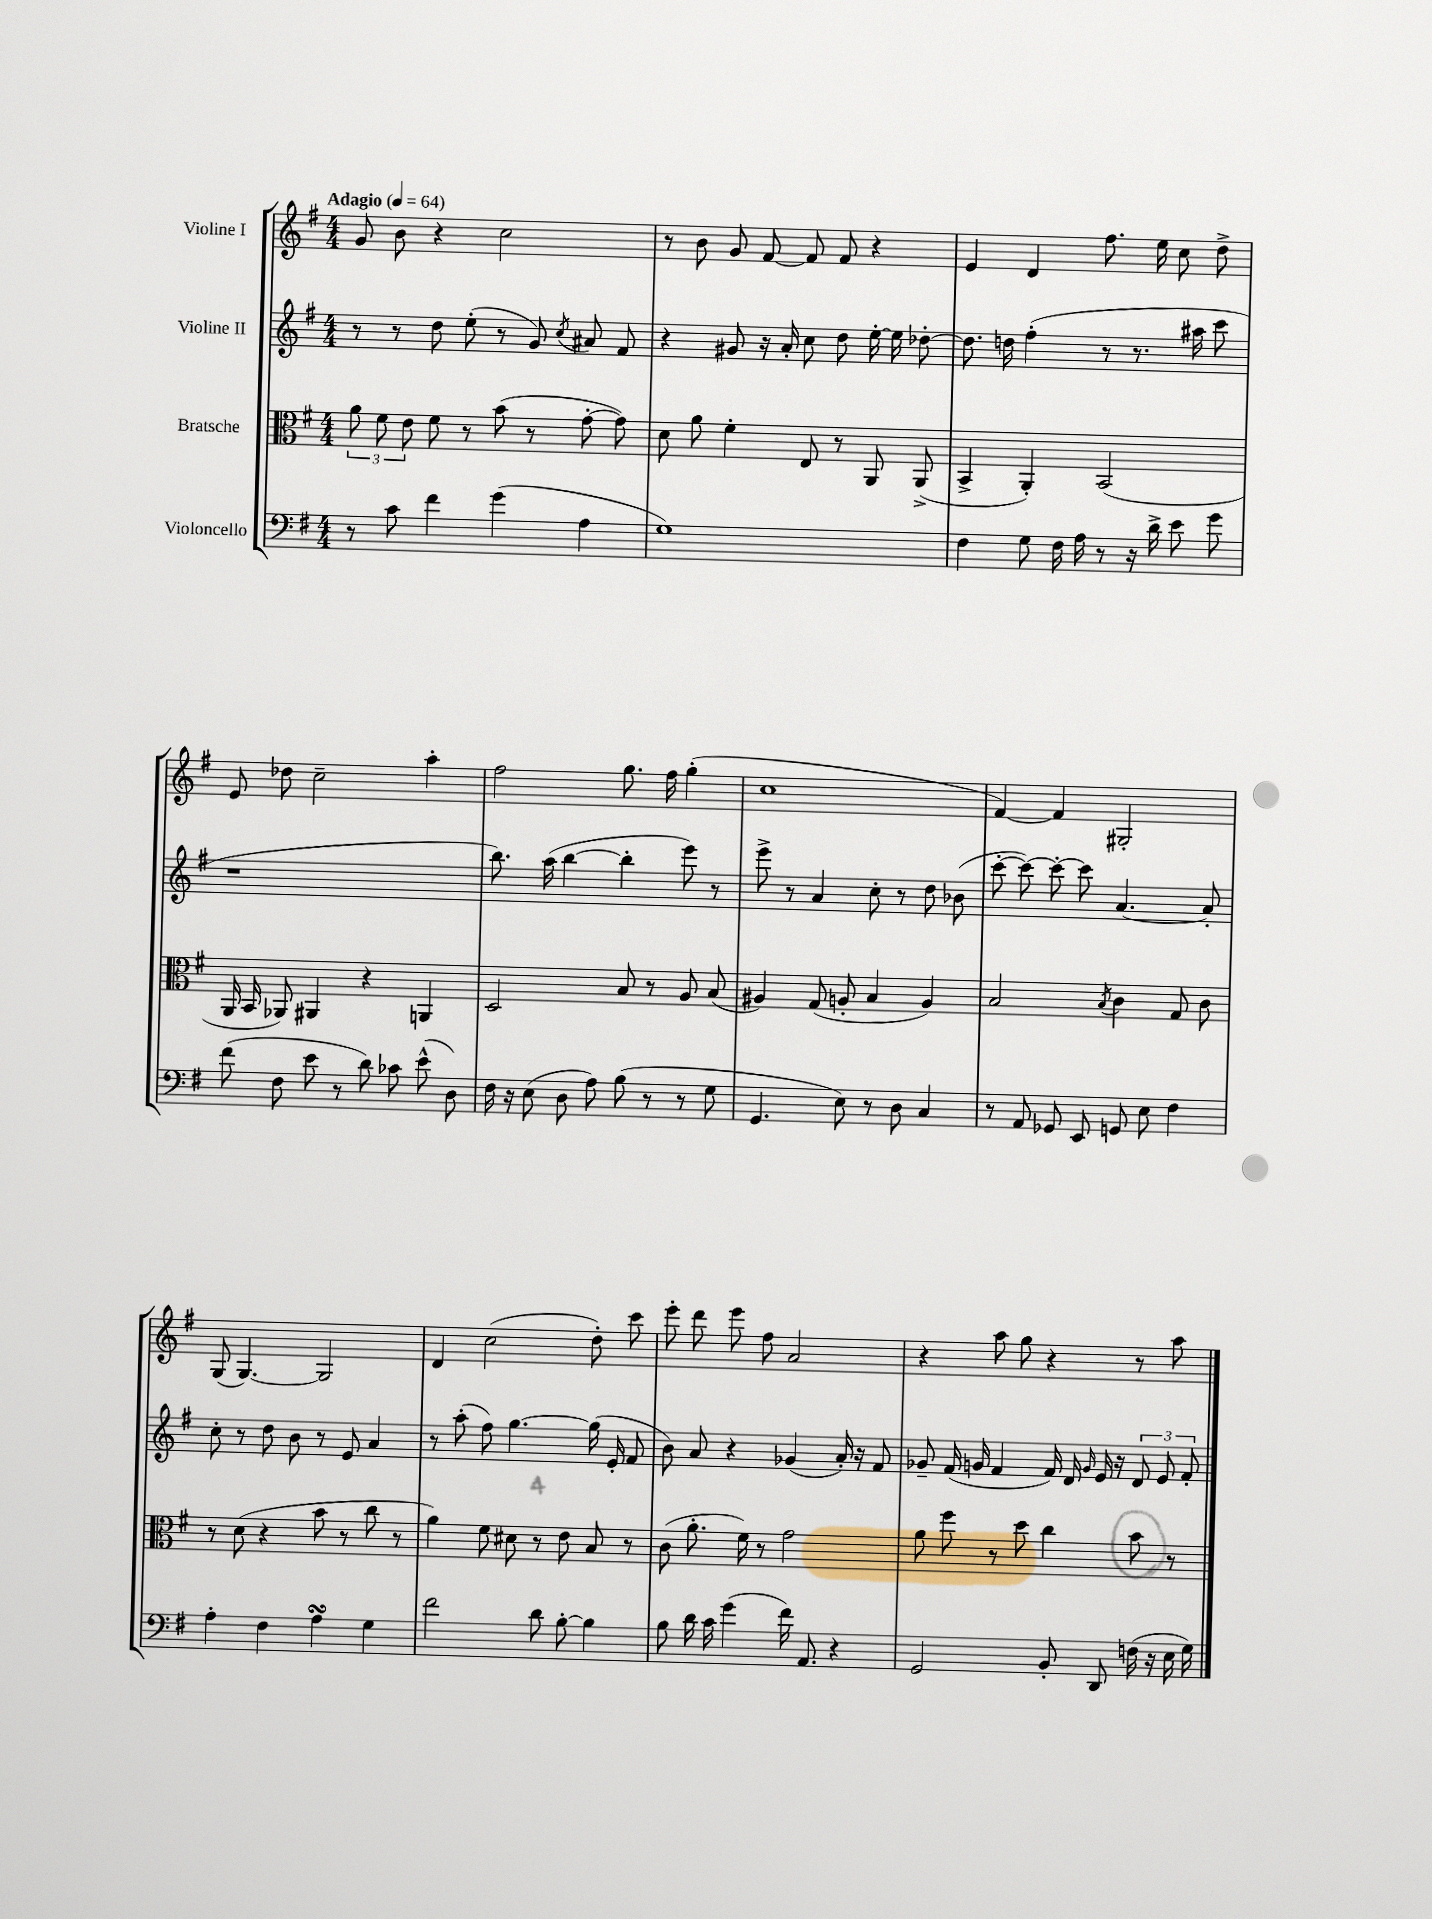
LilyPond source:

<<
\new StaffGroup <<
\new Staff = "s0" \with { instrumentName = "Violine I" } {
    \clef treble \key g \major \numericTimeSignature \time 4/4 \tempo "Adagio" 4 = 64
    \autoBeamOff g'8 b'8 r4 c''2 |
    r8 b'8 g'8 fis'8~ fis'8 fis'8 r4 |
    e'4 d'4 fis''8. e''16 c''8 d''8-> |
    e'8 des''8 c''2-- a''4-. |
    fis''2 g''8. fis''16 g''4-.( |
    c''1 |
    fis'4~) fis'4 gis2-. |
    g8( g4.~) g2 |
    d'4 c''2( d''8-.) c'''8 |
    e'''8-. d'''8 e'''8 fis''8 a'2 |
    r4 a''8 g''8 r4 r8 a''8 \bar "|." |
}
\new Staff = "s1" \with { instrumentName = "Violine II" } {
    \clef treble \key g \major \numericTimeSignature \time 4/4
    \autoBeamOff r8 r8 d''8 e''8-.( r8 g'8) \acciaccatura { c''8 } ais'8 fis'8 |
    r4 gis'8 r16 a'16-. c''8 d''8 e''16~-. e''16 des''8~-. |
    des''8. d''16 fis''4-.( r8 r8. ais''16 c'''8 |
    r1 |
    b''8.) a''16( b''4~ b''4-. e'''8) r8 |
    e'''8-> r8 a'4 c''8-. r8 d''8 bes'8( |
    c'''8~-. c'''8~) c'''8~-. c'''8 a'4.~ a'8-. |
    c''8-. r8 d''8 b'8 r8 e'8 a'4 |
    r8 a''8-.( fis''8) g''4.~ g''16( e'16-. fis'8 |
    b'8) a'8 r4 ges'4( a'16-.) r16 fis'8 |
    ges'8-- fis'16( g'16 fis'4 fis'16) d'16 \grace { g'16 } e'16 r16 \tuplet 3/2 { d'8 e'8 fis'8-. } \bar "|." |
}
\new Staff = "s2" \with { instrumentName = "Bratsche" } {
    \clef alto \key g \major \numericTimeSignature \time 4/4
    \autoBeamOff \tuplet 3/2 { a'8 fis'8 e'8 } fis'8 r8 b'8( r8 g'8~-. g'8) |
    d'8 a'8 fis'4-. e8 r8 a,8 a,8->( |
    b,4-> a,4-.) b,2( |
    a,16 b,16 aes,8) ais,4 r4 a,4 |
    d2 b8 r8 a8 b8( |
    ais4) g8( a8-. b4 a4) |
    b2 \acciaccatura { b8 } c'4 g8 c'8 |
    r8 d'8( r4 b'8 r8 c''8 r8 |
    a'4) fis'8 dis'8 r8 e'8 b8 r8 |
    c'8( a'8.-. fis'16) r8 g'2 |
    a'8 fis''8 r8 d''8 c''4 b'8 r8 \bar "|." |
}
\new Staff = "s3" \with { instrumentName = "Violoncello" } {
    \clef bass \key g \major \numericTimeSignature \time 4/4
    \autoBeamOff r8 c'8 fis'4 g'4( a4 |
    g1) |
    fis4 g8 fis16 a16 r8 r16 d'16-> e'8 g'8 |
    fis'8( fis8 e'8 r8 d'8) ces'8 e'8-^( d8) |
    fis16 r16 e8( d8 a8) b8( r8 r8 g8 |
    g,4. e8) r8 d8 c4 |
    r8 a,8 ges,8 e,8 g,8 e8 fis4 |
    a4-. fis4 a4\turn g4 |
    fis'2 d'8 b8~-. b4 |
    b8 d'16 c'16 g'4( fis'16) a,8. r4 |
    g,2 b,8-. d,8 f16( r16 e16 g16) \bar "|." |
}
>>
>>
\layout { \context { \Score \remove "Bar_number_engraver" } }
